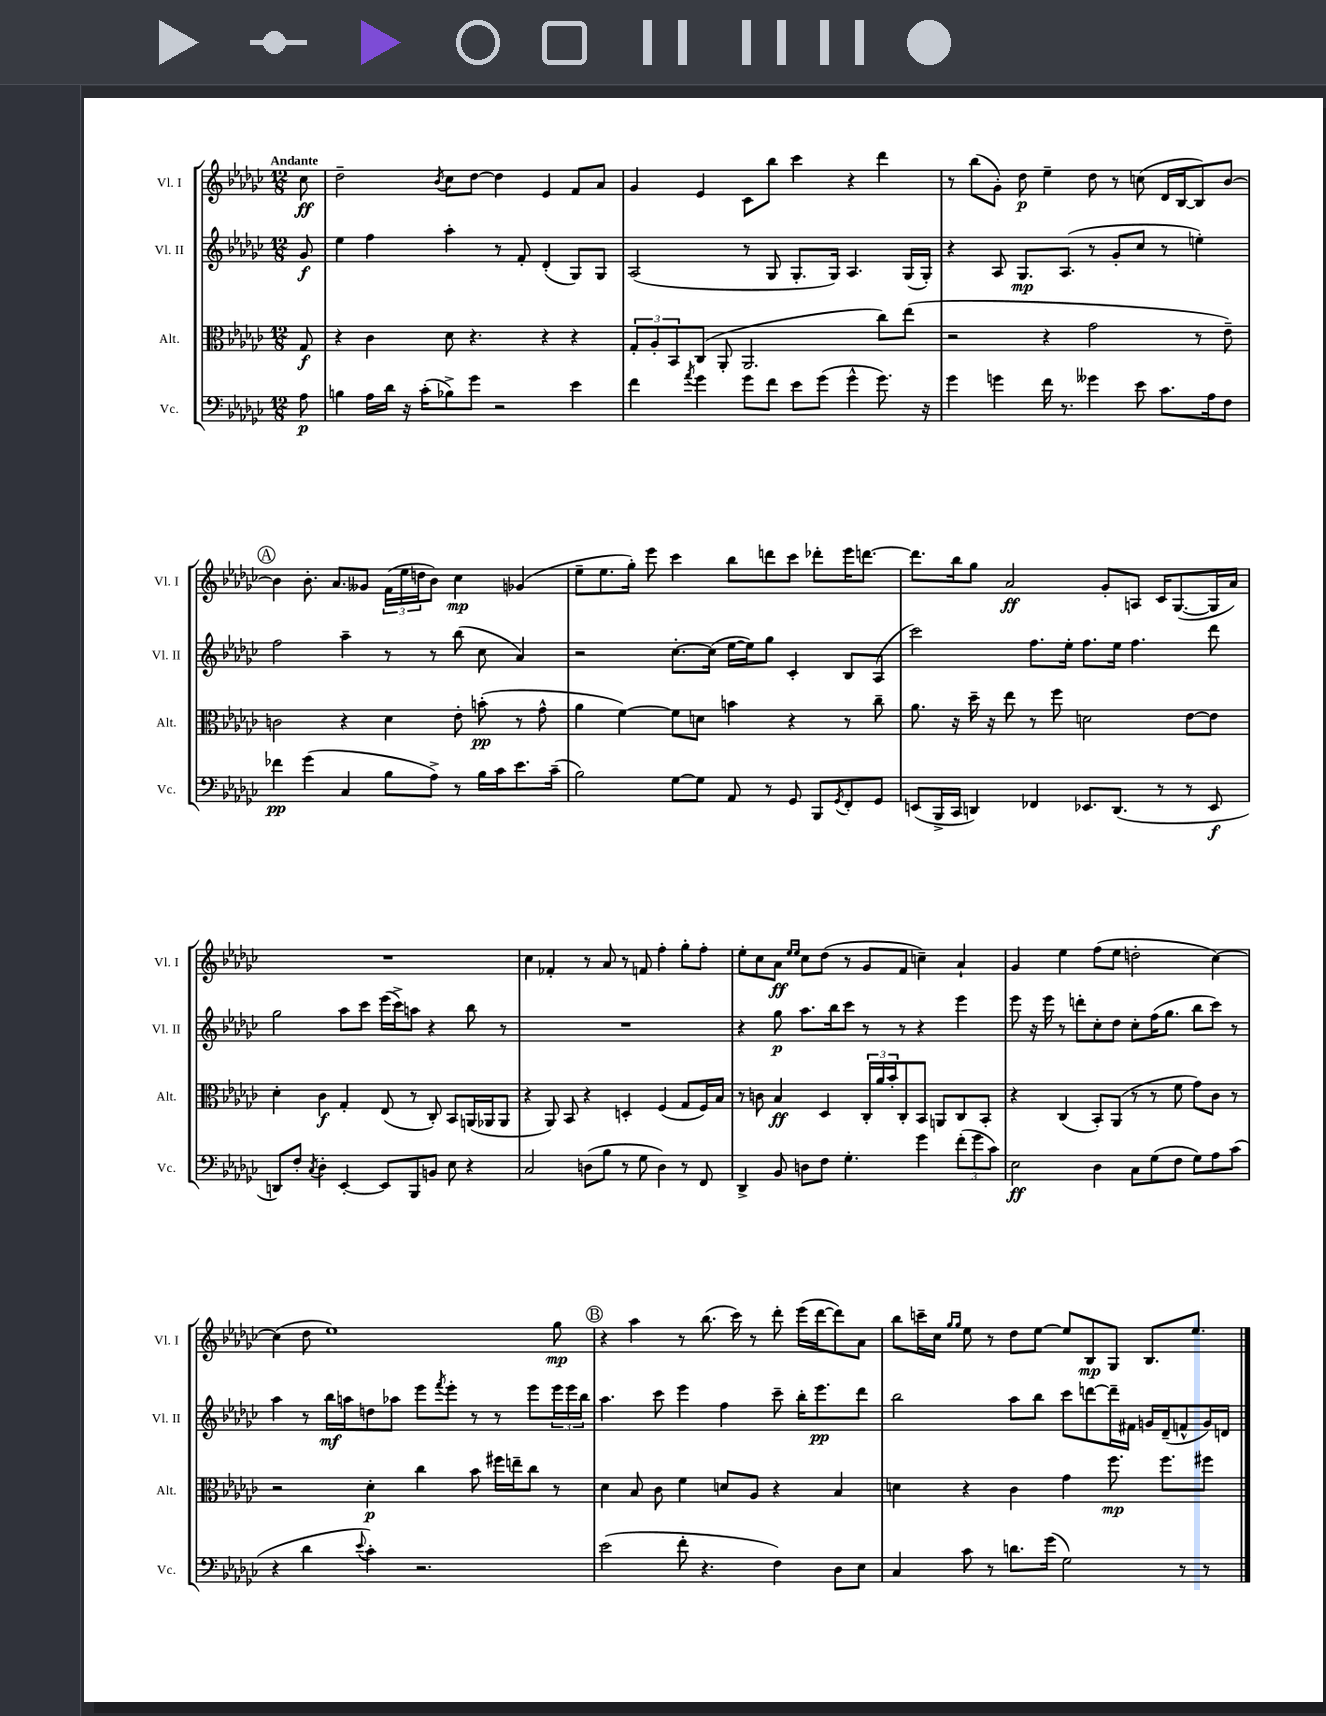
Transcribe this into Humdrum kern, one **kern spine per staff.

**kern	**kern	**kern	**kern
*staff4	*staff3	*staff2	*staff1
*clefF4	*clefC3	*clefG2	*clefG2
*k[b-e-a-d-g-c-]	*k[b-e-a-d-g-c-]	*k[b-e-a-d-g-c-]	*k[b-e-a-d-g-c-]
*M12/8	*M12/8	*M12/8	*M12/8
8A-	8G-	8g-	8cc-
=	=	=	=
4B	4r	4ee-	2dd-~
16A-	4c-	4ff	.
16d-	.	.	.
16r	.	.	.
(16c-'	.	.	.
.	.	.	8qb-
8B-^)	8d-	4aa-'	8cc-
8g-	4.r	.	[8dd-
2r	.	8r	4dd-]
.	.	8f'	.
.	4r	(4d-'	4e-
4e-	4r	8G-)	8f
.	.	8G-	8a-
=	=	=	=
4f	12G-'	(2A-	4g-
.	12A-'	.	.
.	12BB-	.	.
8qa-	.	.	.
4g-	(8C-	.	4e-
.	8AA-'	.	.
8g-	2.AA-	8r	8c-
8f	.	8G-	8bb-
8e-	.	8.G-'	4ccc-
(8g-	.	.	.
.	.	16G-)	.
4g-^^	.	4.A-	4r
8.g-)	8cc-)	.	4ddd-
.	(8ee-	(16G-	.
16r	.	16G-')	.
=	=	=	=
4g-	2r	4r	8r
.	.	.	(8bb-
4g	.	8A-	8g-')
.	.	8.G-	8dd-
16f	4r	.	4ee-~
8.r	.	(8.A-	.
4g--	2g-	8r	8dd-
.	.	8g-'	8r
8e-	.	8cc-	(8cc
8.c-	.	8r	16d-
.	.	.	[16B-
.	8r	4ee')	8B-])
16A-	.	.	.
8F	8e-~)	.	[8b-
=	=	=	=
4f-	2c	2ff	4b-]
(4g-	.	.	8.b-'
.	.	.	8.a-
4C-	4r	4aa-~	.
.	.	.	8g--
8B-	4d-	8r	(24f
.	.	.	24ee-
.	.	.	24dd
8A-^)	.	8r	8b-)
8r	8e-'	(8bb-	4cc-
16B-	(8b'	8cc-	.
16c-	.	.	.
8.e-	8r	4a-)	(4g-
.	8g-^^	.	.
(16c-~	.	.	.
=	=	=	=
2B-)	4a-	2r	8ee-~
.	.	.	8.ee-
.	[4f)	.	.
.	.	.	16gg-')
.	.	.	8eee-
[8G-	8f]	[8.cc-'	4ccc-
8G-]	8d	.	.
.	.	(16cc-]	.
8AA-	4b	[16ee-	8bb-
.	.	16ee-])	.
8r	.	8gg-	8ddd
8GG-	4r	4c-'	8ccc-
8BBB-	.	.	8ddd-'
8qGG-	.	.	.
8FF'	8r	8B-	16eee-
.	.	.	[8.ddd
8GG-	8cc-~	(8A-	.
=	=	=	=
(8EE	8.a-	2ccc-)	8.ddd]
16BBB-^	.	.	.
16CC-	16r	.	16bb-
4DD)	16dd-~	.	8gg-
.	16r	.	.
.	8ee-	.	2a-
4FF-	8r	8.ff	.
.	8ff	.	.
.	.	16ee-'	.
8.EE-	2d	8.ff	.
.	.	.	8g-'
(8.DD	.	16ee-	.
.	.	4.ff	8A
8r	.	.	16c-
.	.	.	([8.G-
8r	[8e-	.	.
8EE-	8e-]	8ddd-	16G-]
.	.	.	16a-)
=	=	=	=
8DD)	4d-'	2gg-	1.r
8F'	.	.	.
8qC-	.	.	.
4D-'	4c-	.	.
[4EE-'	4G-'	8aa-	.
.	.	8ccc-	.
8EE-]	(8E-	(16eee-	.
.	.	16ccc-^)	.
8BBB-	8r	8aa	.
8BB	8C-')	4r	.
8E-	8BB-	.	.
4r	(16AA	8bb-	.
.	16AA-	.	.
.	8AA-	8r	.
=	=	=	=
2C-	4r	1.r	4cc-
.	8AA-)	.	4f-'
.	8BB-	.	.
(8D	4r	.	8r
8B-	.	.	8a-
8r	4D'	.	8r
8G-	.	.	8f
4D)	(4F	.	4ff'
8r	8G-	.	8gg-'
8FF	16F)	.	8ff'
.	16B-	.	.
=	=	=	=
4DD-^	8r	4r	8ee-'
.	8c	.	8cc-
8BB-	4B-	8gg-	8a-
.	.	.	16qqee-
.	.	.	16qqee-
8D	.	8.aa-	8cc-
8F	4D-	.	(8dd-
.	.	16bb-	.
4.G-'	.	8ccc-	8r
.	24C-'	8r	8g-
.	24a-	.	.
.	24b-'	.	.
.	8C-'	8r	8f
4g-	8BB-	4r	4cc~)
.	8AA	.	.
(12f'	8C-	4eee-	4a-`
12g-	.	.	.
.	8BB-'	.	.
12c-)	.	.	.
=	=	=	=
2E-	4r	8eee-	4g-
.	.	16r	.
.	.	16eee-	.
.	(4C-	8r	4ee-
.	.	8ddd'	.
4D-	8BB-')	8cc-'	(8ff
.	(8AA-	8dd-	8ee-
8C-	8r	8cc-'	2dd'
(8G-	8r	(16ff	.
.	.	8.gg-	.
8F	8f	.	.
8G-)	8g-)	8bb-	.
8A-	8c-	8ccc-)	[4cc-)
(8c-	8r	8r	.
=	=	=	=
4r	2r	4aa-	(4cc-]
4d-	.	8r	8dd-
.	.	16bb-	1ee-)
.	.	16aa	.
8qqe-	.	.	.
4c-')	4d-'	8dd	.
.	.	8aa-	.
2.r	4cc-	8eee-	.
.	.	8qfff	.
.	.	8eee-'	.
.	8b-	8r	.
.	16ff#	8r	.
.	16ee~	.	.
.	8cc-	8eee-	.
.	8r	24eee-	8gg-
.	.	24eee-	.
.	.	24bb-	.
=	=	=	=
(2e-	4d-	4.aa-	4r
.	8B-	.	4aa-
.	8c-	8ccc-	.
8f'	4f	4eee-	8r
4.r	.	.	(8.bb-
.	8d	4ff	.
.	.	.	16ccc-)
.	8A-	.	8r
4F)	4r	8ccc-~	8ddd-'
.	.	16bb-'	(16eee-
.	.	8.eee-	[16ddd-
8D-	4B-	.	8ddd-])
8E-	.	8ddd-	8a-
=	=	=	=
4C-	4d	2bb-	8bb-
.	.	.	16ccc~
.	.	.	16cc-
.	.	.	16qqgg-
.	.	.	16qqgg-
8c-	4r	.	8ee-
8r	.	.	8r
8.d	4c-	8aa-	8dd-
.	.	8bb-	[8ee-
(16g-	.	.	.
2G-)	4g-	8ccc-	8ee-]
.	.	[8ddd	8B-
.	8.ff	16ddd~]	8G-
.	.	16f#	.
.	.	16g	8.B-
.	8.ff	(16d-~	.
8r	.	8f^^	.
.	.	.	8.ee-
8r	8ff#	16g)	.
.	.	16d	.
==	==	==	==
*-	*-	*-	*-
